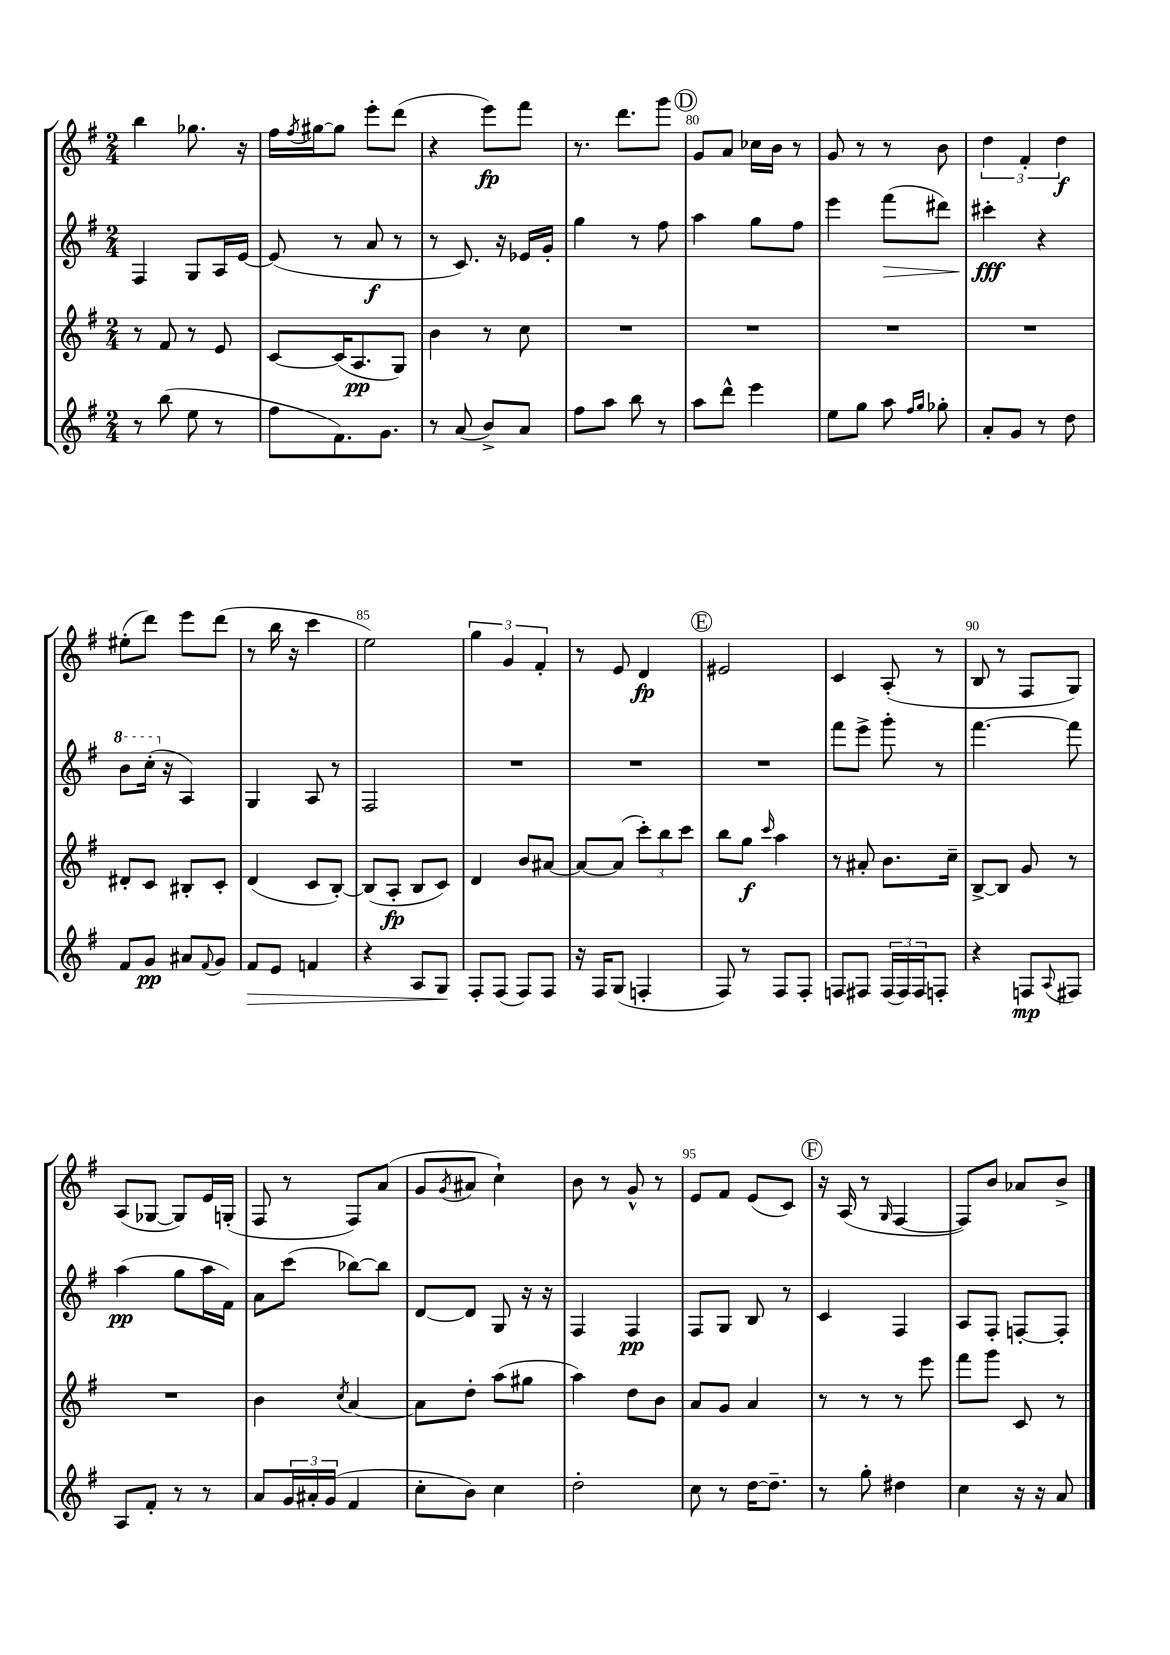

**kern	**dynam	**kern	**dynam	**kern	**dynam	**kern	**dynam
*part4	*part4	*part3	*part3	*part2	*part2	*part1	*part1
*staff4	*staff4	*staff3	*staff3	*staff2	*staff2	*staff1	*staff1
*clefG2	*	*clefG2	*	*clefG2	*	*clefG2	*
*k[f#]	*	*k[f#]	*	*k[f#]	*	*k[f#]	*
*M2/4	*	*M2/4	*	*M2/4	*	*M2/4	*
=76	=76	=76	=76	=76	=76	=76	=76
8r	.	8r	.	4F#/	.	4bb\	.
(8bb\	.	8f#/	.	.	.	.	.
8ee\	.	8r	.	8G/L	.	8.gg-X\	.
8r	.	8e/	.	16A/L	.	.	.
.	.	.	.	[16e/JJ	.	16r	.
=77	=77	=77	=77	=77	=77	=77	=77
8ff#\L	.	[8c/L	.	(8e/]	.	16ff#\LL	.
.	.	.	.	.	.	8qff#/	.
.	.	.	.	.	.	[16gg#X\J	.
8.f#\)	.	(16c/K]	.	8r	.	8gg#\J]	.
.	.	8.A/	pp	.	.	.	.
.	.	.	.	8a/	f	8eee'\L	.
8.g\J	.	.	.	.	.	.	.
.	.	8G/J)	.	8r	.	(8ddd\J	.
=78	=78	=78	=78	=78	=78	=78	=78
8r	.	4b\	.	8r	.	4r	.
(8a/	.	.	.	8.c/)	.	.	.
8b^/L)	.	8r	.	.	.	8eee\L)	fp
.	.	.	.	16r	.	.	.
8a/J	.	8cc\	.	16e-X/LL	.	8fff#\J	.
.	.	.	.	16g'/JJ	.	.	.
=79	=79	=79	=79	=79	=79	=79	=79
8ff#\L	.	2r	.	4gg\	.	8.r	.
8aa\J	.	.	.	.	.	.	.
.	.	.	.	.	.	8.ddd\L	.
8bb\	.	.	.	8r	.	.	.
8r	.	.	.	8ff#\	.	8ggg\J	.
!!LO:REH:place=s1:t=D
=80	=80	=80	=80	=80	=80	=80	=80
8aa\L	.	2r	.	4aa\	.	8g/L	.
8ddd^^\J	.	.	.	.	.	8a/J	.
4eee\	.	.	.	8gg\L	.	16cc-X\LL	.
.	.	.	.	.	.	16b\JJ	.
.	.	.	.	8ff#\J	.	8r	.
=81	=81	=81	=81	=81	=81	=81	=81
8ee\L	.	2r	.	4eee\	.	8g/	.
8gg\J	.	.	.	.	.	8r	.
!	!	!	!	!	!LO:HP:b	!	!
8aa\	.	.	.	(8fff#\L	>	8r	.
16qqff#/LL	.	.	.	.	.	.	.
16qqgg/JJ	.	.	.	.	.	.	.
8gg-X'\	.	.	.	8ddd#X\J)	.	8b\	.
=82	=82	=82	=82	=82	=82	=82	=82
8a'/L	.	2r	.	4ccc#X'\	fff	6dd\	.
8g/J	.	.	.	.	.	.	.
.	.	.	.	.	.	6f#'/	.
8r	.	.	.	4r	]	.	.
.	.	.	.	.	.	6dd\	f
8dd\	.	.	.	.	.	.	.
!!LO:LB:g=z
=83	=83	=83	=83	=83	=83	=83	=83
*	*	*	*	*8va	*	*	*
8f#/L	.	8d#X'/L	.	8bb\L	.	(8ee#X'\L	.
8g/J	pp	8c/J	.	(16ccc'\Jk	.	8ddd\J)	.
*	*	*	*	*X8va	*	*	*
.	.	.	.	16r	.	.	.
8a#X/L	.	8B#X'/L	.	4A/)	.	8eee\L	.
8qqf#/	.	.	.	.	.	.	.
8g/J	.	8c'/J	.	.	.	(8ddd\J	.
=84	=84	=84	=84	=84	=84	=84	=84
!	!LO:HP:b	!	!	!	!	!	!
8f#/L	>	(4d/	.	4G/	.	8r	.
8e/J	.	.	.	.	.	16bb\	.
.	.	.	.	.	.	16r	.
4fn/	.	8c/L	.	8A/	.	4ccc\	.
.	.	[8B'/J)	.	8r	.	.	.
=85	=85	=85	=85	=85	=85	=85	=85
4r	.	(8B/L]	.	2F#/	.	2ee\)	.
.	.	8A'/J	fp	.	.	.	.
8A/L	.	8B/L	.	.	.	.	.
8G/J	.	8c/J)	.	.	.	.	.
.	]	.	.	.	.	.	.
=86	=86	=86	=86	=86	=86	=86	=86
8F#'/L	.	4d/	.	2r	.	6gg\	.
(8F#/J	.	.	.	.	.	.	.
.	.	.	.	.	.	6g/	.
8F#/L)	.	8b/L	.	.	.	.	.
.	.	.	.	.	.	6f#'/	.
8F#/J	.	[8a#X/J	.	.	.	.	.
=87	=87	=87	=87	=87	=87	=87	=87
16r	.	8a#/L_	.	2r	.	8r	.
16F#/KL	.	.	.	.	.	.	.
(8G/J	.	(8a#/J]	.	.	.	8e/	.
4Fn'/	.	12ccc'\L)	.	.	.	4d/	fp
.	.	12bb\	.	.	.	.	.
.	.	12ccc\J	.	.	.	.	.
!!LO:REH:place=s1:t=E
=88	=88	=88	=88	=88	=88	=88	=88
8F#/)	.	8bb\L	.	2r	.	2e#X/	.
8r	.	8gg\J	f	.	.	.	.
.	.	16qqccc/	.	.	.	.	.
8F#/L	.	4aa\	.	.	.	.	.
8F#'/J	.	.	.	.	.	.	.
=89	=89	=89	=89	=89	=89	=89	=89
8Fn/L	.	8r	.	8fff#\L	.	4c/	.
8F#X/J	.	8a#X'/	.	8eee^\J	.	.	.
(24F#/LL	.	8.b\L	.	8ggg'\	.	(8A'/	.
24F#/)	.	.	.	.	.	.	.
24F#/J	.	.	.	.	.	.	.
8Fn'/J	.	.	.	8r	.	8r	.
.	.	16cc~\Jk	.	.	.	.	.
=90	=90	=90	=90	=90	=90	=90	=90
4r	.	[8B^/L	.	[4.fff#\	.	8B/	.
.	.	8B/J]	.	.	.	8r	.
8Fn/L	mp	8g/	.	.	.	8F#/L	.
8qqA/	.	.	.	.	.	.	.
8F#X/J	.	8r	.	8fff#\]	.	8G/J)	.
!!LO:LB:g=z
=91	=91	=91	=91	=91	=91	=91	=91
8A/L	.	2r	.	(4aa\	pp	(8A/L	.
8f#'/J	.	.	.	.	.	[8G-X/J	.
8r	.	.	.	8gg\L	.	8G-/L])	.
8r	.	.	.	16aa\L	.	16e/L	.
.	.	.	.	16f#\JJ)	.	(16Gn'/JJ	.
=92	=92	=92	=92	=92	=92	=92	=92
8a/L	.	4b\	.	8a\L	.	8F#/	.
24g/L	.	.	.	(8ccc\J	.	8r	.
24a#X'/	.	.	.	.	.	.	.
(24g/JJ	.	.	.	.	.	.	.
.	.	8qcc/	.	.	.	.	.
4f#/	.	[4a/	.	[8bb-X\L)	.	8F#/L)	.
.	.	.	.	8bb-\J]	.	(8a/J	.
=93	=93	=93	=93	=93	=93	=93	=93
8cc'\L	.	8a\L]	.	[8d/L	.	8g/L	.
.	.	.	.	.	.	8qg/	.
8b\J)	.	8dd'\J	.	8d/J]	.	8a#X/J	.
4cc\	.	(8aa\L	.	8G/	.	4cc`\)	.
.	.	8gg#X\J	.	16r	.	.	.
.	.	.	.	16r	.	.	.
=94	=94	=94	=94	=94	=94	=94	=94
2dd'\	.	4aa\)	.	4F#/	.	8b\	.
.	.	.	.	.	.	8r	.
.	.	8dd\L	.	4F#/	pp	8g^^/	.
.	.	8b\J	.	.	.	8r	.
=95	=95	=95	=95	=95	=95	=95	=95
8cc\	.	8a/L	.	8F#/L	.	8e/L	.
8r	.	8g/J	.	8G/J	.	8f#/J	.
[16dd\KL	.	4a/	.	8B/	.	(8e/L	.
8.dd~\J]	.	.	.	.	.	.	.
.	.	.	.	8r	.	8c/J)	.
!!LO:REH:place=s1:t=F
=96	=96	=96	=96	=96	=96	=96	=96
8r	.	8r	.	4c/	.	16r	.
.	.	.	.	.	.	(16A/	.
8gg'\	.	8r	.	.	.	8r	.
.	.	.	.	.	.	16qqG/	.
4dd#X\	.	8r	.	4F#/	.	[4F#/	.
.	.	8eee\	.	.	.	.	.
=97	=97	=97	=97	=97	=97	=97	=97
4cc\	.	8fff#\L	.	8A/L	.	8F#/L])	.
.	.	8ggg\J	.	8F#'/J	.	8b/J	.
16r	.	8c/	.	[8Fn'/L	.	8a-X/L	.
16r	.	.	.	.	.	.	.
8a/	.	8r	.	8F'/J]	.	8b^/J	.
==	==	==	==	==	==	==	==
*-	*-	*-	*-	*-	*-	*-	*-
